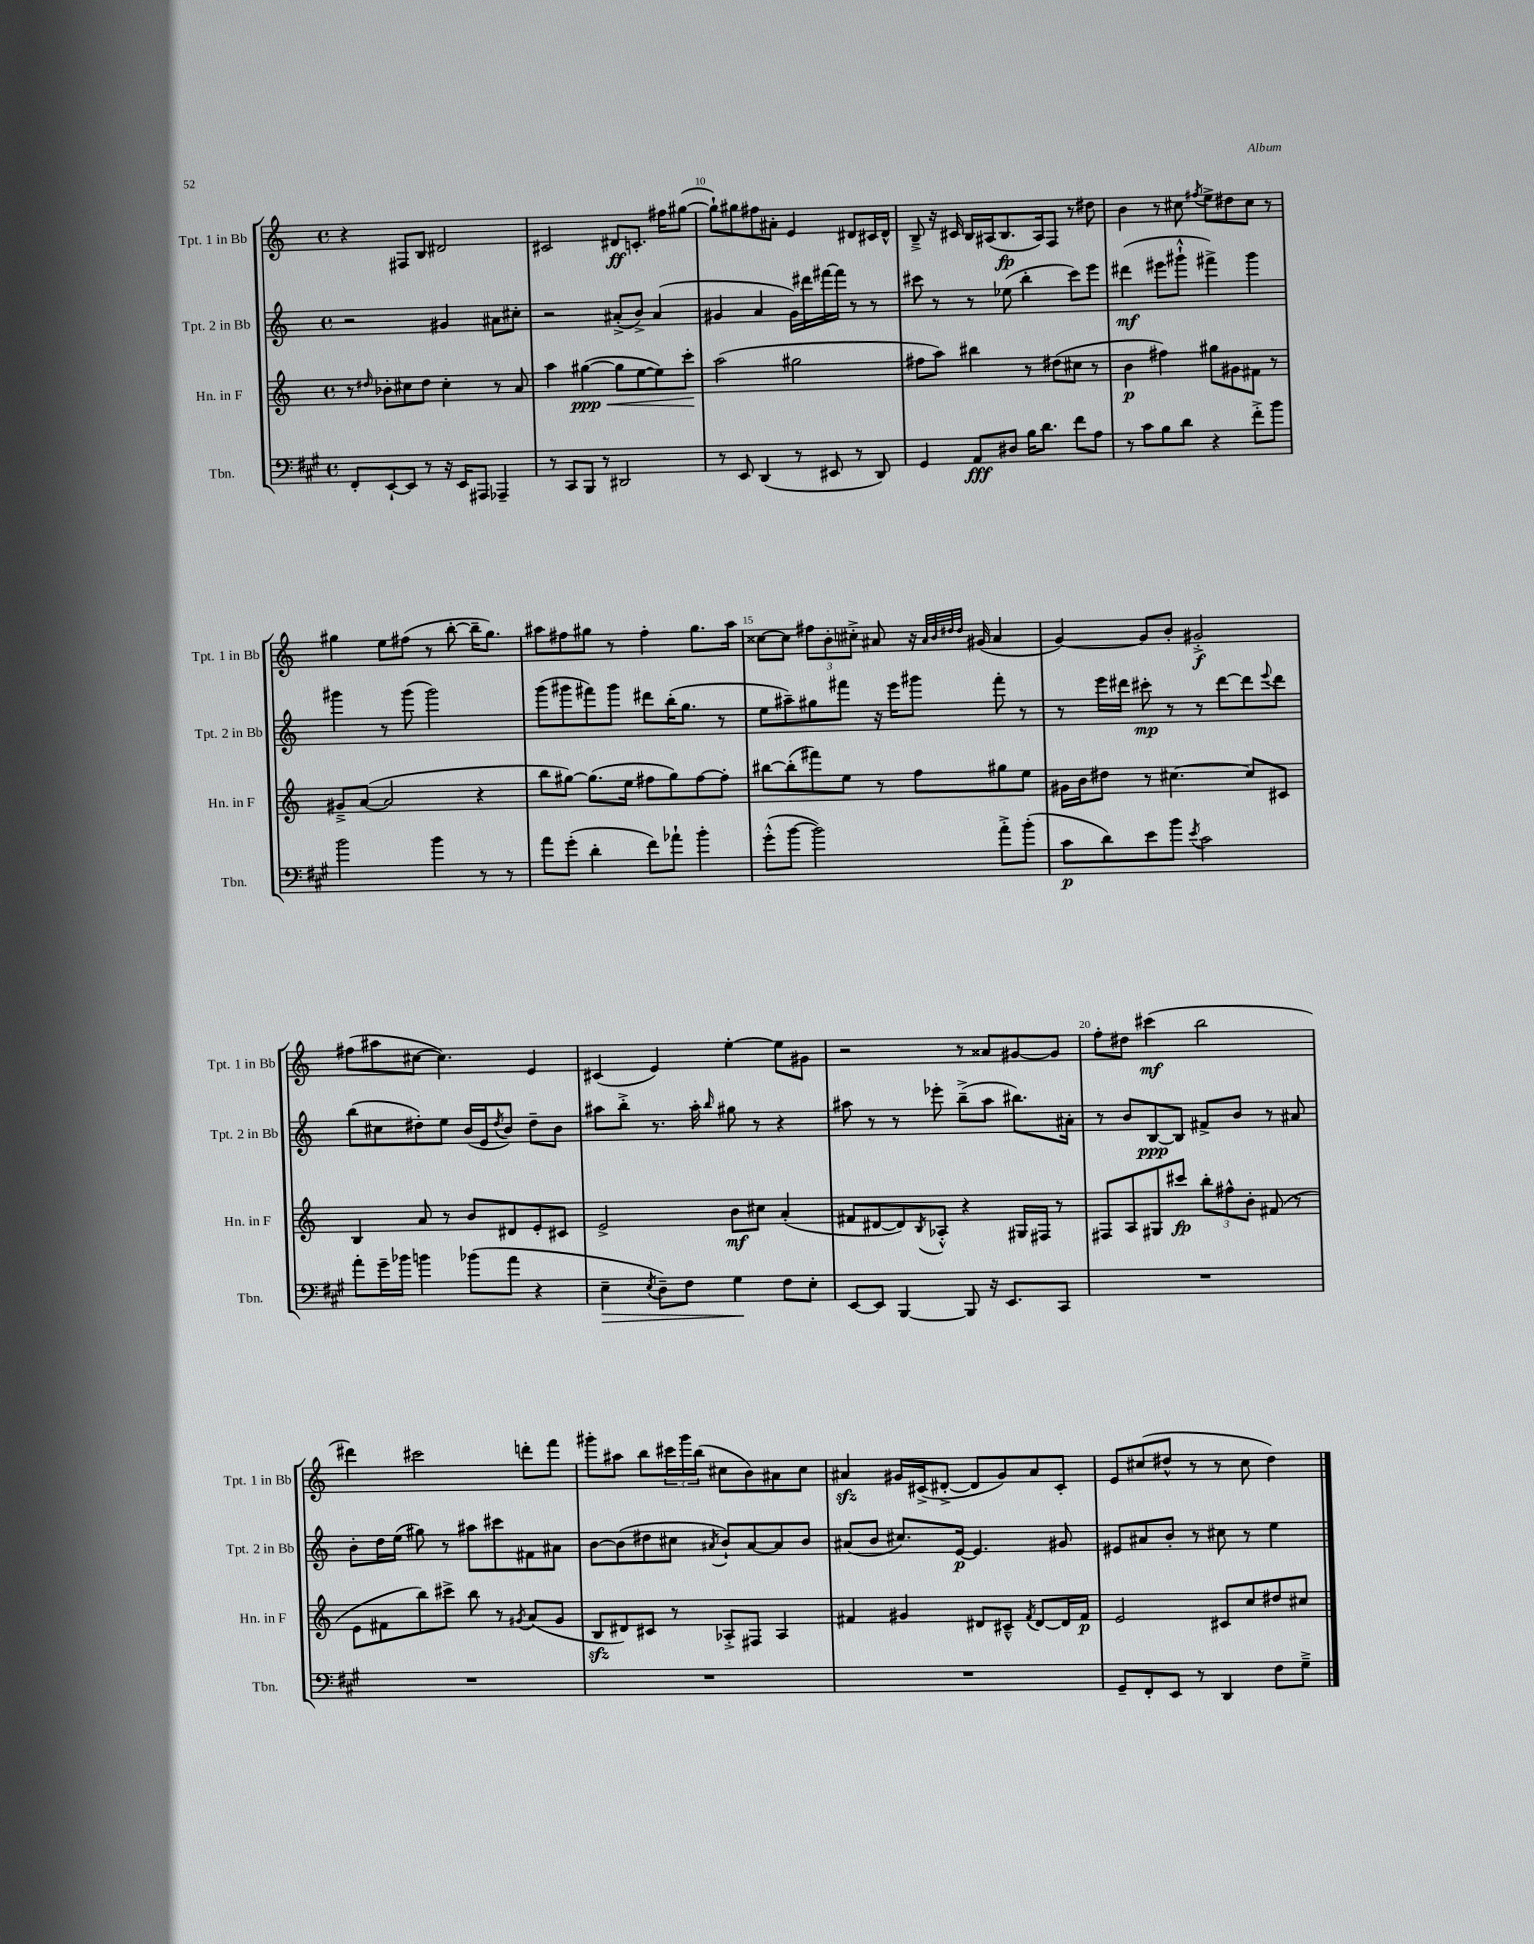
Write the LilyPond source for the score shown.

<<
\new StaffGroup <<
\new Staff = "s0" \with { instrumentName = "Tpt. 1 in Bb" shortInstrumentName = "Tpt. 1 in Bb" } {
    \clef treble \key c \major \defaultTimeSignature \time 4/4
    r4 fis8 b8 dis'2 |
    cis'2 dis'8\ff c'8.-. fis''16 gis''8~( |
    gis''8-!) gis''8 fis''8 ais'8-. e'4 dis'8 cis'16 dis'16-^ |
    b8---> r16 cis'16 b16 ais16( b8.\fp ais16) f8 r8 dis''8 |
    b'4 r8 cis''8 \acciaccatura { fis''8 } e''8-> dis''8 cis''8 r8 |
    gis''4 e''8 fis''8( r8 b''8~-. b''16-- gis''8.) |
    ais''8 fis''8 gis''8 r8 fis''4-. gis''8. ais''16 |
    cisis''8~ cisis''8 \tuplet 3/2 { fis''8 b'8-. cis''8-.-> } ais'8 r16 \grace { ais'32 b'32 dis''32 dis''32 } gis'16( ais'4 |
    g'4~) g'8 b'8-. gis'2-.->\f |
    fis''8( ais''8 cis''8~ cis''4.) e'4 |
    cis'4( e'4) e''4~-. e''8 gis'8 |
    r2 r8 aisis'8 gis'8~ gis'8 |
    f''8-. dis''8 cis'''4\mf( b''2 |
    dis'''4) cis'''2 d'''8-. f'''8 |
    gis'''8-. ais''8 b''8 \tuplet 3/2 { cis'''16 gis'''16 b''16( } cis''8 b'8) ais'8 cis''8 |
    ais'4\sfz gis'16 cis'16->( dis'8~-.-> dis'8 gis'8) ais'8 cis'8-. |
    e'8 cis''8( dis''8-^ r8 r8 cis''8 dis''4) \bar "|." |
}
\new Staff = "s1" \with { instrumentName = "Tpt. 2 in Bb" shortInstrumentName = "Tpt. 2 in Bb" } {
    \clef treble \key c \major \defaultTimeSignature \time 4/4
    r2 gis'4 ais'8 cis''8-. |
    r2 ais'8-.->( b'8->) ais'4( |
    gis'4 a'4 gis'16) dis'''16 fis'''16~ fis'''16 r8 r8 |
    cis'''8 r8 r8 ees''8( b''4-. cis'''8) e'''8 |
    dis'''4\mf( eis'''8 gis'''8-!-^ fis'''4->) gis'''4 |
    gis'''4 r8 gis'''8( gis'''2) |
    g'''8( gis'''8 fis'''8) gis'''8 dis'''8 b''16-.( g''8. r8 |
    e''8 ais''8--) gis''8 fis'''8 r16 e'''16 gis'''8 fis'''8-. r8 |
    r8 e'''16 dis'''16 cis'''8-.\mp r8 r8 dis'''8~ dis'''8 \appoggiatura { e'''8 } dis'''8 |
    b''8( cis''8 dis''8-.) e''8 b'16( e'16 \acciaccatura { dis''8 } b'8) dis''8-- b'8 |
    ais''8 b''8-.-> r8. ais''16-. \grace { b''16 } gis''8 r8 r4 |
    ais''8 r8 r8 ees'''8-. b''8--->( ais''8 bis''8.) ais'16-. |
    r8 b'8 b8~\ppp b8 fis'8-> b'8 r8 ais'8 |
    b'8-. d''16 e''16( gis''8) r8 ais''8 cis'''8 fis'8 ais'8 |
    b'8~ b'8( dis''8 cis''8 \acciaccatura { ais'8 } b'8-!) ais'8~ ais'8 b'8 |
    ais'8( b'8 cis''8.) e'16~\p e'4. gis'8 |
    eis'8 ais'8 b'8-. r8 cis''8 r8 e''4 \bar "|." |
}
\new Staff = "s2" \with { instrumentName = "Hn. in F" shortInstrumentName = "Hn. in F" } {
    \clef treble \key c \major \defaultTimeSignature \time 4/4
    r8 \grace { dis''16 } bes'8-. cis''8 dis''8 cis''4-. r8 a'8 |
    a''4 gis''4~\ppp\<( gis''8 e''8~ e''8) c'''8-.\! |
    a''2( gis''2 |
    fis''8 a''8) bis''4 r8 dis''8( cis''8 r8 |
    b'4\p fis''4) gis''8 gis'8 fis'8 r8 |
    gis'8---> a'8~( a'2 r4 |
    b''8 gis''8~) gis''8.( e''16 fis''8 gis''8) fis''8~ fis''8-. |
    bis''8~ bis''8-.( fis'''8) e''8 r8 f''8 gis''8 e''8 |
    gis'16 b'16 dis''8 r8 cis''4.~ cis''8 cis'8 |
    b4 a'8 r8 b'8 dis'8 e'8-. cis'8 |
    e'2-> b'8\mf cis''8 a'4-.( |
    fis'8 dis'8~ dis'8) \acciaccatura { b8 } aes8-.-^ r4 gis16 fis16 r8 |
    fis8 a8 gis8 cis'''8\fp \tuplet 3/2 { b''8-. fis''8-^ b'8-. } fis'8( r8 |
    e'8 fis'8 b''8) cis'''8-> b''8 r8 \acciaccatura { gis'8 } a'8( gis'8 |
    b8\sfz dis'8) cis'8 r8 aes8-.-> fis8 aes4 |
    fis'4 gis'4 dis'8 cis'8---^ \acciaccatura { fis'8 } dis'8~ dis'16 fis'16\p |
    e'2 cis'8 c''8 dis''8 cis''8 \bar "|." |
}
\new Staff = "s3" \with { instrumentName = "Tbn." shortInstrumentName = "Tbn." } {
    \clef bass \key a \major \defaultTimeSignature \time 4/4
    fis,8-. e,8~-! e,8 r8 r16 e,16 ais,,8 aes,,4-- |
    r8 cis,8 b,,8 r8 dis,2 |
    r8 e,8 d,4( r8 eis,8 r8 d,8) |
    gis,4 a,8\fff dis8 b16 d'8. fis'8 a8 |
    r8 cis'8 b8 d'8 r4 fis'8-.-> b'8 |
    b'2 b'4 r8 r8 |
    a'8 gis'8-.( d'4-. fis'8) aes'8-! b'4-. |
    gis'8-.-^( b'8~ b'2) a'8-.-> b'8-.( |
    cis'8\p d'8) e'8 b'8 \acciaccatura { e'8 } cis'2 |
    a'8-. gis'16-- bes'16 b'4 bes'8( a'8 r4 |
    e4--\> \acciaccatura { e8 } d8--) fis8 gis4\! fis8 e8-. |
    e,8~ e,8 b,,4~ b,,8 r16 e,8. cis,8 |
    R1 |
    R1 |
    R1 |
    R1 |
    gis,8-- fis,8-. e,8 r8 d,4 fis8 gis8---> \bar "|." |
}
>>
>>
\layout { \context { \Score currentBarNumber = #8 \override BarNumber.break-visibility = ##(#f #t #t) barNumberVisibility = #(every-nth-bar-number-visible 5) } }
